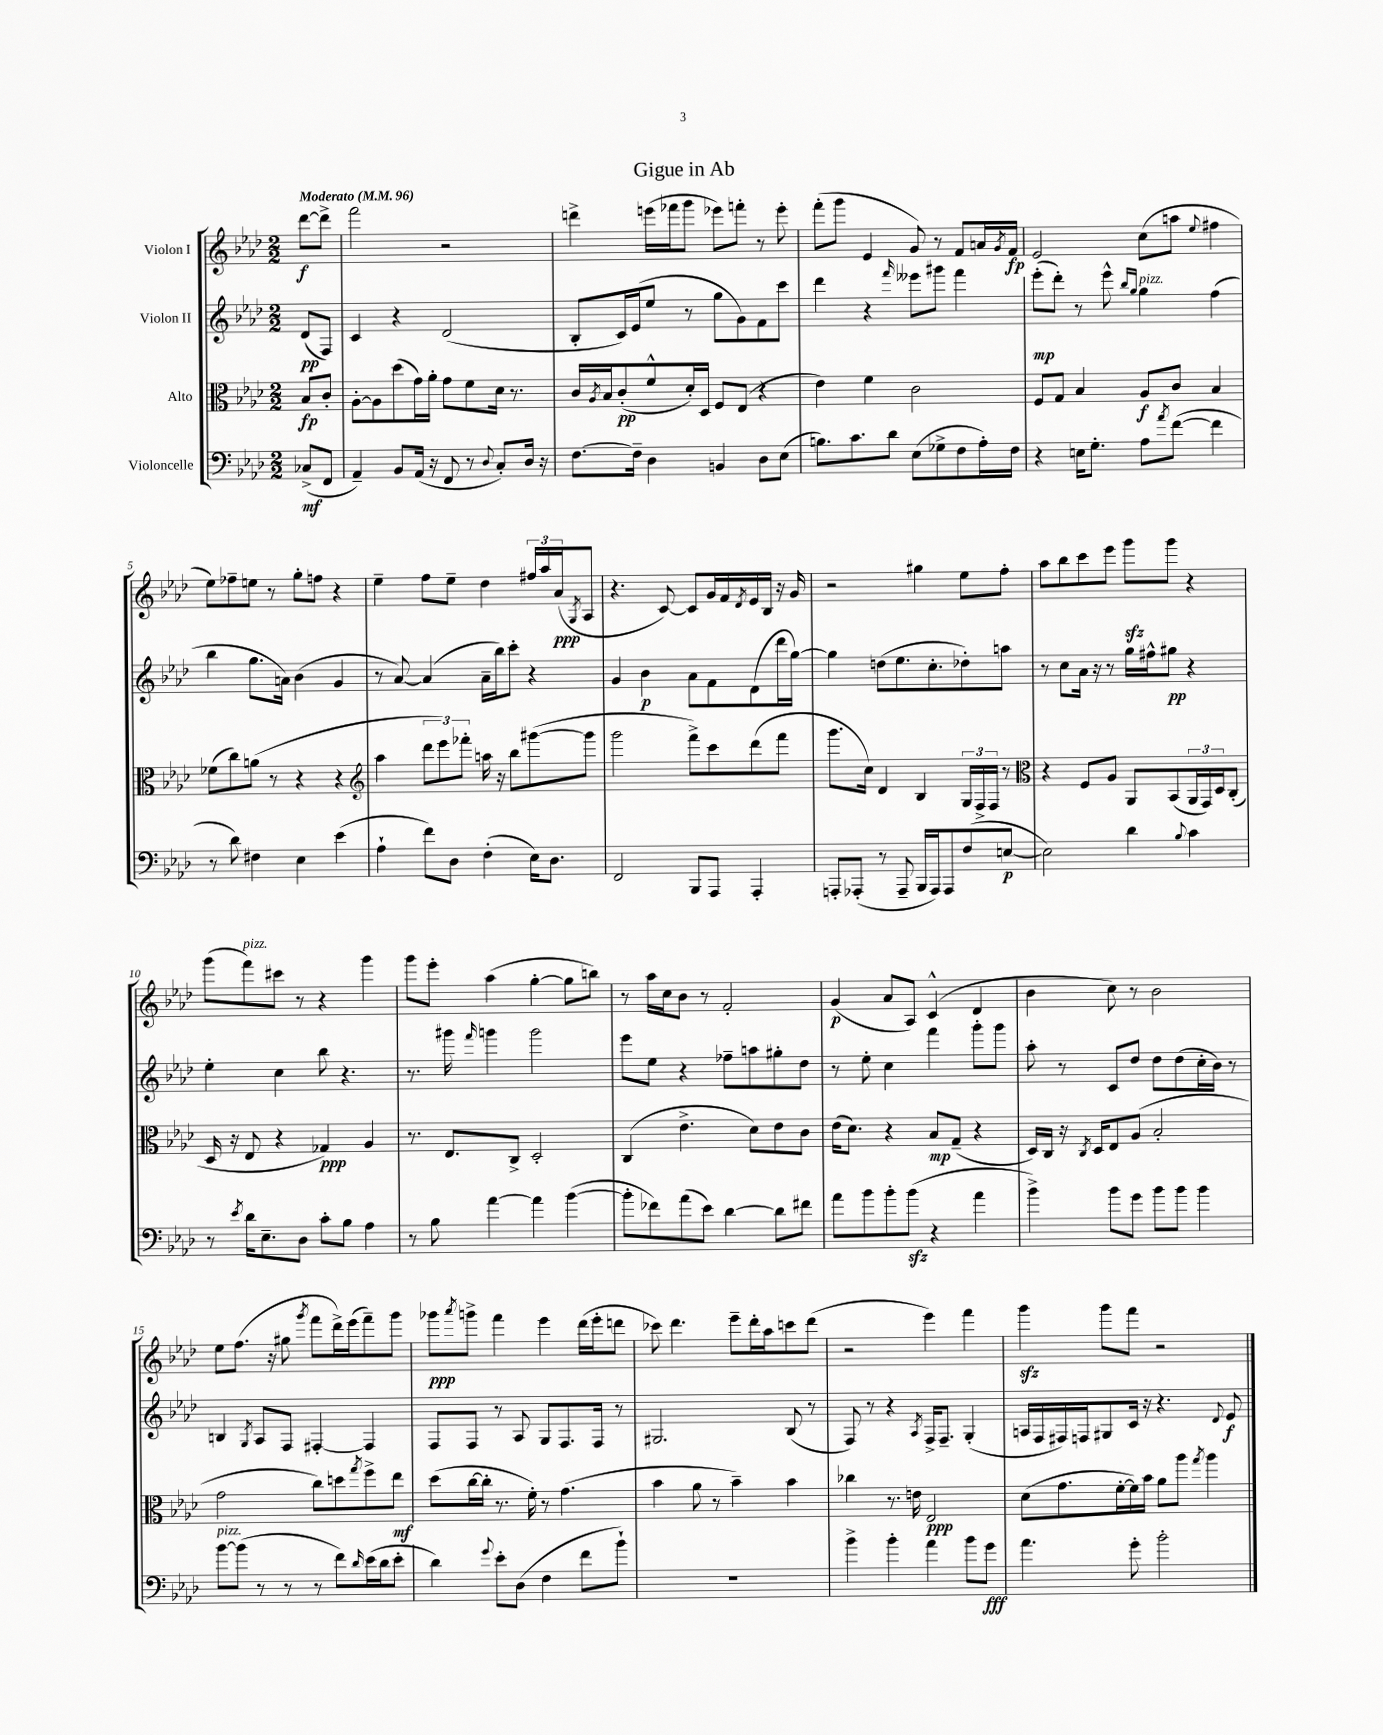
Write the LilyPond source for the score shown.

\header { title = "Gigue in Ab" }
<<
\new StaffGroup <<
\new Staff = "s0" \with { instrumentName = "Violon I" } {
    \clef treble \key aes \major \numericTimeSignature \time 2/2 \partial 4 \tempo "Moderato" 4 = 96
    des'''8~\f des'''8-> |
    f'''2 r2 |
    d'''4-> e'''16( fes'''16 g'''8 ees'''8) f'''8-. r8 ees'''8-. |
    f'''8-.( g'''8 ees'4 g'8) r8 f'8 a'16 \acciaccatura { g'8 } f'16\fp |
    ees'2 c''8( a''8 \appoggiatura { ees''8 } fis''4 |
    ees''8) fes''8-- e''8 r8 g''8-. f''8 r4 |
    ees''4-- f''8 ees''8-- des''4 \tuplet 3/2 { fis''16 aes''16 aes'16\ppp( } \acciaccatura { g8 } aes8 |
    r4. c'8~) c'8 g'16 f'16 \acciaccatura { des'8 } ees'16 bes16 r16 g'16 |
    r2 gis''4 ees''8 f''8-. |
    aes''8 bes''8 c'''8 ees'''8 g'''8\sfz g'''8 r4 |
    g'''8( f'''8^\markup { \italic "pizz." }) cis'''8 r8 r4 g'''4 |
    g'''8 ees'''8-. aes''4( g''4~-. g''8 b''8) |
    r8 aes''16 c''16 bes'8 r8 f'2-. |
    g'4\p( aes'8 aes8) c'4-^( des'4 |
    bes'4 c''8) r8 bes'2 |
    ees''8 f''8.( r16 gis''8 \acciaccatura { g'''8 } f'''8 des'''16->) ees'''16( f'''8--) g'''8 |
    ges'''8\ppp \acciaccatura { aes'''8 } g'''8-> f'''4 ees'''4 des'''16( ees'''16-. d'''8 |
    ces'''8) des'''4. ees'''8-- des'''16-. aes''16 c'''8 des'''8( |
    r2 ees'''4) f'''4 |
    g'''4\sfz g'''8 f'''8 r2 \bar "|." |
}
\new Staff = "s1" \with { instrumentName = "Violon II" } {
    \clef treble \key aes \major \numericTimeSignature \time 2/2 \partial 4
    des'8\pp( f8) |
    c'4 r4 des'2( |
    bes8-. c'16) ees'16( ees''8 r8 g''8 g'8) f'8 c'''8 |
    des'''4 r4 \grace { f'''16 } eeses'''8 gis'''8 f'''4 |
    ees'''8-.\mp( des'''8-.) r8 ees'''8-^ \grace { bes''16 g''16 } g''4^\markup { \italic "pizz." } f''4( |
    bes''4 g''8. a'16) bes'4( g'4 |
    r8 aes'8~) aes'4( aes'16-- bes''16) c'''8-. r4 |
    g'4 bes'4\p aes'8 f'8 des'8( des'''16 g''16~) |
    g''4 d''8( ees''8. c''8.-. des''8-.) a''8 |
    r8 c''8 aes'16 r16 r8 g''16 fis''16-^ gis''8\pp r4 |
    ees''4-. c''4 bes''8 r4. |
    r8. gis'''16 \grace { f'''16 } g'''4 g'''2 |
    ees'''8 ees''8 r4 fes''8-- a''8 gis''8-. des''8 |
    r8 ees''8-. c''4 f'''4 g'''8-. g'''8 |
    aes''8-. r8 c'8 des''8 des''8 des''8( c''16-. bes'16) r8 |
    b4 \acciaccatura { g8 } aes8 f8 fis4~-. fis4 |
    f8 f8 r8 aes8 g8 f8. f16 r8 |
    gis2. bes8( r8 |
    f8) r8 r4 \acciaccatura { aes8 } f16-> f8.-- g4-.( |
    a16 f16 fis16) f16 gis8 c'16 r16 r4. \appoggiatura { des'8 } ees'8\f \bar "|." |
}
\new Staff = "s2" \with { instrumentName = "Alto" } {
    \clef alto \key aes \major \numericTimeSignature \time 2/2 \partial 4
    bes8\fp c'8-. |
    aes8~-. aes8 des''8( g'16) aes'16-. g'8 f'8 des'16 r8. |
    c'16 \acciaccatura { aes8 } bes16 c'8-.\pp( f'8-^ des'16-.) des16 f8 ees8( r4 |
    ees'4) f'4 c'2 |
    f8 g8 bes4 aes8\f c'8 bes4 |
    fes'8( c''8) a'8( r8 r4 r4 |
    \clef treble aes''4 \tuplet 3/2 { des'''8 ees'''8) fes'''8-. } a''16 r16 bes''8 gis'''8~( gis'''8 |
    g'''2 f'''8->) c'''8 des'''8( f'''8 |
    g'''8. c''16) des'4 bes4 \tuplet 3/2 { g16 f16-> f16 } r8 |
    \clef alto r4 f8 aes8 aes,8 bes,8( \tuplet 3/2 { aes,16 g,16) des16 } c8-.( |
    des16 r16 ees8 r4 ges4\ppp) aes4 |
    r8. ees8. c8-> des2-. |
    c4( ees'4.-> des'8) ees'8 c'8 |
    ees'16( des'8.) r4 bes8\mp g8--( r4 |
    des16) c16 r16 \acciaccatura { c8 } des16 ees8 aes8( bes2-. |
    g'2 c''8) d''8 \acciaccatura { g''8 } f''8-> ees''8\mf |
    des''8( c''16~ c''16-. r8. f'16-.) r8 g'4.( |
    bes'4 aes'8 r8 bes'4--) bes'4 |
    ces''4 r8. e'16 ees2\ppp |
    des'8( g'8. f'16~-. f'16) bes'16 aes'8 aes''8 \acciaccatura { g''8 } aes''4 \bar "|." |
}
\new Staff = "s3" \with { instrumentName = "Violoncelle" } {
    \clef bass \key aes \major \numericTimeSignature \time 2/2 \partial 4
    ces8->\mf( f,8 |
    aes,4--) bes,8 aes,16( r16 f,8 r8 \appoggiatura { des8 } c8-.) des16 r16 |
    f8.~ f16-- des4 b,4 des8 ees8( |
    b8.) c'8. des'8 ees8( ges8-> f8 aes16-.) f16 |
    r4 e16 g8.-. aes8 \acciaccatura { aes'8 } f'8~( f'4 |
    r8 des'8) fis4 ees4 ees'4( |
    aes4-! f'8) des8 f4-.( ees16) des8. |
    f,2 bes,,8 aes,,8 aes,,4-. |
    a,,8-. aes,,8-.( r8 aes,,8-- bes,,16 aes,,16) aes,,8 f8( e8~\p |
    e2) des'4 \appoggiatura { bes8 } c'4 |
    r8 \acciaccatura { ees'8 } des'16 ees8.-- des8 c'8-. bes8 aes4 |
    r8 bes8 aes'4~ aes'4 bes'4~( |
    bes'8-. fes'8) aes'8( ees'8) des'4~ des'8 fis'8 |
    aes'8 bes'8 bes'8-. bes'8\sfz( r4 aes'4 |
    bes'4->) bes'8 g'8 bes'8 bes'8 bes'4 |
    bes'8~^\markup { \italic "pizz." } bes'8( r8 r8 r8 f'8) \grace { des'16 } ees'16( des'16 ees'8-. |
    des'4) \appoggiatura { g'8 } ees'8-. des8( f4 f'8 bes'8-!) |
    R1 |
    bes'4-> bes'4-. aes'4 bes'8 g'8\fff |
    aes'4. g'8-. bes'2-. \bar "|." |
}
>>
>>
